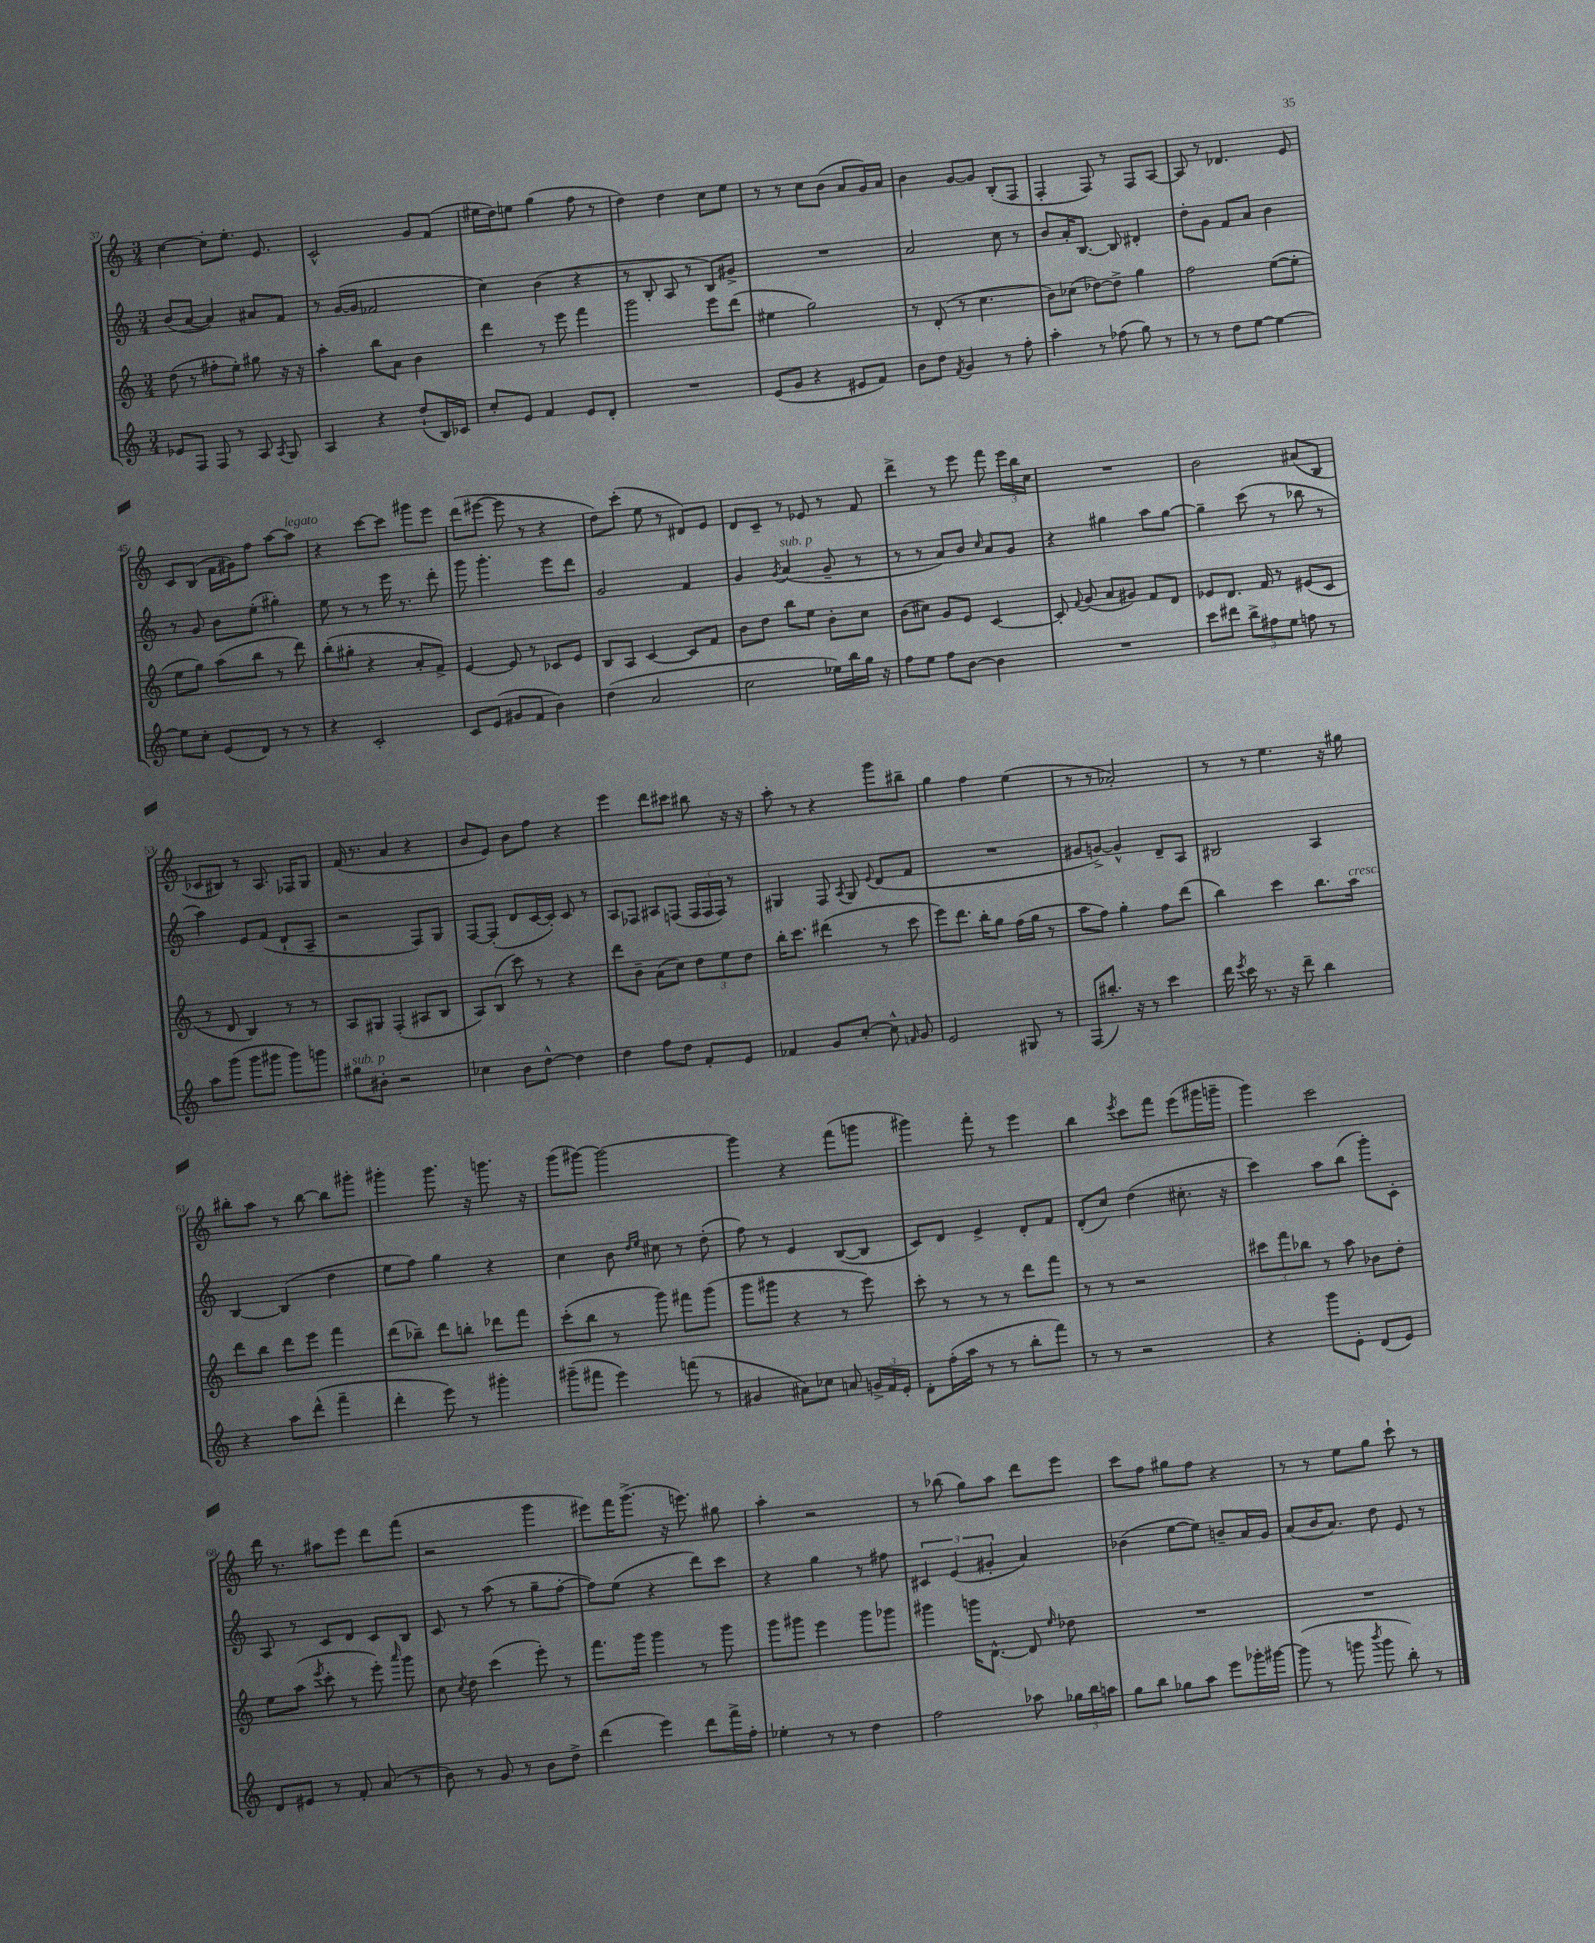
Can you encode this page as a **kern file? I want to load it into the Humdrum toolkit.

**kern	**kern	**kern	**kern
*part4	*part3	*part2	*part1
*staff4	*staff3	*staff2	*staff1
*clefG2	*clefG2	*clefG2	*clefG2
*k[]	*k[]	*k[]	*k[]
*M3/4	*M3/4	*M3/4	*M3/4
=37	=37	=37	=37
8e-X/L	(8dd\	(8b/L	[4cc\
8F/J	8r	[8a/J	.
8F/	8ff#X'\L	4a/])	8cc'\L]
8r	8ee'\J)	.	8.ee'\J
8A/	8gg#X\	8a#X/L	.
.	.	.	8.e/
8qA/	.	.	.
8G/	16r	8f/J	.
.	16r	.	.
=38	=38	=38	=38
4A/	4aa'\	8r	2c^^/
.	.	([16g/LL	.
.	.	16g/JJ]	.
4r	8bb\L	2f-X/	.
.	8a\J	.	.
(8dd`/L	4b\	.	8g/L
16B/L)	.	.	(8f/J
16c-X/JJ	.	.	.
=39	=39	=39	=39
8cc'/L	4ddd\	4cc\)	16ee#X\LL
.	.	.	16dd\J)
8e/J	.	.	8een\J
4f/	8r	(4b\	(4gg\
.	8eee\	.	.
8e/L	4fff\	4r	8ff\
8d'/J	.	.	8r
=40	=40	=40	=40
2.r	2ggg\	8r	4dd\)
.	.	8B'/	.
.	.	8A/	4dd\
.	.	8r	.
.	8eee\L	8B/L)	8cc\L
.	(8ddd\J	8g#X^/J	8ee\J
=41	=41	=41	=41
(8e/L	4ee#X\	2.r	8r
8g/J	.	.	8r
4r	2gg\)	.	8cc\L
.	.	.	(8b\J
8e#X/L	.	.	8a/L
8f/J)	.	.	16g/L)
.	.	.	16a/JJ
=42	=42	=42	=42
8b\L	8r	2a/	4b\
8dd\J	(8d'/	.	.
8qf/	.	.	.
4g/	8r	.	[8g/L
.	4.cc\	.	8g/J]
8r	.	8cc\	(8B'/L
8ff'\	.	8r	8F/J
=43	=43	=43	=43
4aa'\	8b\L)	8b/L	4F'/
.	(8cc-X\J	16a'/K	.
.	.	[8.B/J	.
8r	[8dd-X\L)	.	8F/)
(8ff-X\	8dd-^\J]	8B/]	8r
8gg\)	4gg\	4d#X'/	8F/L
8r	.	.	[8A/J
=44	=44	=44	=44
8r	2ff\	8dd'\L	8A/]
8r	.	8g\J	8r
8dd\L	.	8f/L	4.d-X/
[8ee\J	.	8a/J	.
4ee\_	([8ee\L	4b\	.
.	8ee'\J]	.	8e/
!!LO:LB:g=z
=45	=45	=45	=45
8ee\L]	8ee\L	8r	8c/L
8cc'\J	8gg\J)	8g/	(8B/J
(8e/L	(8aa\L	8b\L	16f\LL
.	.	.	16g#X\J)
8d/J)	8bb\J	(8ee'\J	8ff\J
8r	8r	4gg#X'\)	[8aa\L
!	!	!	!LO:TX:a:i:t=legato
8r	8ddd\)	.	8aa\J]
=46	=46	=46	=46
4r	(8bb'\L	8ee\	4r
.	8gg#X'\J	8r	.
2c'/	4r	8r	[8ccc\L
.	.	16eee\	8ccc\J]
.	.	8.r	.
.	8a'/L	.	8ggg#X\L
.	8f^/J)	8ddd'\	8eee\J
=47	=47	=47	=47
8c/L	[4e/	8ggg\	(8ddd\L
(8e/J	.	4.ggg'\	[8eee#X\J
8g#X/L	8e/]	.	8eee#\]
8f/J	8r	.	8r
4b\)	8c-X/L	8eee\L	4r
.	8e/J	8ddd\J	.
=48	=48	=48	=48
(4dd\	8B/L	2g/	8dd\L)
.	8A/J	.	(8ccc'\J
2a/	[4c/	.	8ee\
.	.	.	8r
.	8c/L]	4f/	8d#X/L)
.	8f/J	.	8e/J
=49	=49	=49	=49
2cc\	8b\L	4g/	8d/L
.	8dd\J	.	8c~/J
.	.	8qg/	.
!	!	!LO:TX:a:i:t=sub. p	!
.	8bb\L	(4a/	8r
.	8ee\J	.	8e-X/
16ee-X\LL)	8b'\L	8g~/	8r
16bb\	.	.	.
16gg\JJ	8cc\J	8r	8f/
16r	.	.	.
=50	=50	=50	=50
8ff\L	(8b\L	8r	4ddd^\
8ee\J	8cc#X\J)	8r	.
8ff\L	8g/L	8a/L)	8r
[8b\J	8e/J	8b/J	8eee\
.	.	16qqcc/	.
4b\]	[4c/	8a/L	8fff\
.	.	8g/J	24eee\LL
.	.	.	24bb\
.	.	.	24cc\JJ
=51	=51	=51	=51
2.r	8c'/]	4r	2.r
.	8qqf/	.	.
.	(8g/	.	.
.	8a/L	4gg#X\	.
.	8g#X/J)	.	.
.	8f/L	8aa\L	.
.	8d/J	[8gg#\J	.
=52	=52	=52	=52
8ccc\L	8e-X/L	4gg#~\]	2b\
8ddd#X\J	8.d/J	.	.
12bb^\L	.	(8ccc\	.
.	16f/	.	.
12ff#X\	.	.	.
.	8r	8r	.
12ee\J	.	.	.
8ffn\	(8e#X/L	8bb-X\	(8a#X/L
8r	8c/J	8r	8B/J
!!LO:LB:g=z
=53	=53	=53	=53
8aa\L	8r	4aa\)	8c-X/L
(8ggg\J	8d/	.	8B#X/J)
8ggg\L	4B/)	8e/L	8r
8ggg#X\J	.	(8f/J	8.A/
8ggg#\L)	8r	8d`/L	.
.	.	.	16F-X/KL
8gggn\J	8r	8A~/J	8G/J
=54	=54	=54	=54
!LO:TX:a:i:t=sub. p	!	!	!
8gg#X\L	8A/L	2r	(16f/
.	.	.	8.r
8b#X'\J	8G#X/J	.	.
2r	(4F'/	.	4a/
.	8A#X/L	8F/L)	4r
.	8B/J	8G/J	.
=55	=55	=55	=55
4cc-X\	8A/L)	[8F/L	8b/L
.	(8B/J	(8F'/J]	8e/J)
8b\L	8ccc\)	8d/L	8b\L
[8dd^^\J	8r	[16c/L	8ff\J
.	.	16c'/JJ])	.
4dd\]	4r	8c/	4r
.	.	8r	.
=56	=56	=56	=56
4dd\	8ddd\L	8A/L	4eee\
.	8b~\J	8F-X/J	.
8ff\L	(8a\L	8A#X/L	8ddd\L
8dd\J	8cc\J)	(8Fn/J	8ccc#X\J
8f'/L	12dd\L	24F/LL	8bb#X\
.	.	24F/	.
.	12ee\	24F/JJ)	.
8e/J	.	8r	16r
.	12dd\J	.	.
.	.	.	16r
=57	=57	=57	=57
4f-X/	16bb'\KL	4G#X/	8aa'\
.	8.ccc\J	.	.
.	.	.	8r
8g/L	(4ddd#X\	8F/	4r
.	.	8qA/	.
[8cc'/J	.	8G#/	.
.	.	8qqe/	.
8cc^^\]	8r	(8d/L	8ggg\L
16qqfn/	.	.	.
8g/	8ccc\	8f/J	8bb#X~\J
=58	=58	=58	=58
2e/	8eee\L)	2.r	4gg\
.	8.ddd\J	.	.
.	.	.	4ff\
.	16bb'\KL	.	.
.	8gg\J	.	.
8G#X/	(16ff\LL	.	(4ee\
.	16gg\JJ	.	.
8r	8r	.	.
=59	=59	=59	=59
(8F/L	8aa\L	8g#X/L	8r
8.bb#X'/J)	8ff\J)	[8gn^/J)	8r
.	4gg'\	4g^^/]	2a-X'/)
16r	.	.	.
8r	.	.	.
4ccc\	8ff\L	8d~/L	.
.	(8ddd\J	8A/J	.
=60	=60	=60	=60
16ddd\	4bb\)	2B#X/	8r
8qeee/	.	.	.
16ccc\	.	.	.
8.r	.	.	8r
.	4ccc\	.	4.ee\
16r	.	.	.
8ddd~\	.	.	.
4bb\	8.bb\L	4A/	.
.	.	.	16r
!	!LO:TX:a:i:t=cresc.	!	!
.	16aa\Jk	.	16gg#X\
!!LO:LB:g=z
=61	=61	=61	=61
4r	8ddd\L	[4B/	8bb#X'\L
.	8bb\J	.	8aa\J
8aa\L	8ddd\L	(4B/]	8r
(8ddd^^\J	8eee\J	.	[8bb#\
4fff~\	4fff\	4dd\	8bb#\L]
.	.	.	8ggg#X'\J
=62	=62	=62	=62
4ddd'\	(8ddd\L	8ee\L	4ggg#X'\
.	8bb-X~\J)	8ff\J)	.
8eee\)	8ddd\L	4gg\	8.ggg#\
8r	8bbn'\J	.	.
.	.	.	16r
4ggg#X'\	8ddd-X\L	4r	8.gggn\
.	8fff\J	.	.
.	.	.	16r
=63	=63	=63	=63
(8ggg#X~\L	(8ccc'\L	4cc\	(8ggg\L
8fff#X\J	8bb\J	.	[8ggg#X\J)
4eee\)	8r	8b\	2ggg#\_
.	.	16qqdd/LL	.
.	.	16qqee/JJ	.
.	8ggg\)	8cc#X\	.
(8fffn\	8fff#X\L	8r	.
8r	(8ggg\J	(8dd'\	.
=64	=64	=64	=64
4g#X/	8ggg\L	8ff\)	4ggg#\]
.	8ggg#X\J	8r	.
8a#X\L)	4r	4e/	4r
8cc-X\J	.	.	.
8an/	8r	([8B/L	(8fff\L
24gn^/LL	8eee\)	8B/J]	8gggn\J
24f/	.	.	.
24e'/JJ	.	.	.
=65	=65	=65	=65
8d'\L	8ccc'\	8c/L)	4ggg#X\)
(16ff'\L	8r	8d/J	.
16aa\JJ	.	.	.
8r	8r	4e^/	8fff'\
8r	8r	.	8r
8bb'\L	8ddd\L	8d'/L	4eee\
8fff\J)	8fff\J	8f/J	.
=66	=66	=66	=66
8r	8r	(8d'/L	4bb\
8r	8r	8cc/J)	.
.	.	.	8qeee/
2r	2r	(4dd\	8ccc\L
.	.	.	8fff\J
.	.	8.cc#X'\	(8eee\L
.	.	.	16ggg#X\L
.	.	16r	16gggn~\JJ
=67	=67	=67	=67
4r	12ccc#X\L	4ccc\)	4ggg\)
.	12fff\	.	.
.	12bb-X\J	.	.
8ggg\L	8r	8aa\L	2ccc\
8e'\J	8aa\	(8bb\J	.
(8d/L	8b-X\L	8ggg'\L)	.
8e/J)	8dd'\J	8c'\J	.
!!LO:LB:g=z
=68	=68	=68	=68
8d/L	8ee\L	8A/	16ddd\
.	.	.	8.r
8e#X/J	(8aa\J	8r	.
.	8qeee/	.	.
8r	8ccc'\	8c/L	8aa#X\L
8f'/	8r	8d/J	8eee\J
(8a/	8eee'\)	8c/L	8ddd\L
.	16qqaaa/	.	.
8r	8ggg\	8B/J	(8fff\J
=69	=69	=69	=69
8b\)	8cc\	8c/	2r
.	8qcc/	.	.
8r	8dd\	8r	.
8g/	(4ccc\	(8aa\	.
8r	.	8r	.
8b\L	8eee'\)	8gg~\L	4ggg\
8dd^\J	8r	[8ff'\J	.
=70	=70	=70	=70
(4ddd\	8.fff\L	8ff\L])	8eee#X\L)
.	.	(8ee\J	16fff\K
.	16ggg\Jk	.	(8.ggg^\J
4eee\)	4ggg\	4r	.
.	.	.	16r
.	.	.	8.eeen\)
8ddd\L	8r	8ddd\L)	.
16fff^\L	8ggg\	8ccc\J	8gg#X\
16ff'\JJ	.	.	.
=71	=71	=71	=71
4ee-X'\	8ggg\L	4r	4aa'\
.	8ggg#X\J	.	.
8r	4eee\	4gg\	2r
8r	.	.	.
4dd\	8ggg#\L	8r	.
.	8ggg-X\J	8ff#X\	.
=72	=72	=72	=72
2ff\	4ggg#X\	6c#X/	8r
.	.	.	(8bb-X\
.	.	(6e/	.
.	16gggn\KL	.	8gg\L)
.	[8.d^^\J	.	.
.	.	6g#X'/	.
.	.	.	8aa\J
8aa-X\	8d/]	4a/)	8ddd\L
.	16qqee/	.	.
24gg-X\LL	8dd-X\	.	8eee\J
24bb\	.	.	.
24aan\JJ	.	.	.
=73	=73	=73	=73
8gg\L	2.r	(4b-X\	8ccc\L
8bb\J	.	.	8ff\J
8gg-X\L	.	[8ee\L	8gg#X\L
8aa\J	.	8ee\J])	8ff\J
8eee\L	.	8bn~/L	4r
16ggg-X'\L	.	16a/L	.
[16ggg#X\JJ	.	16g/JJ	.
=74	=74	=74	=74
(8ggg#\]	2.r	(8a/L	8r
8r	.	16b/K	8r
.	.	8.a/J)	.
8gggn\	.	.	8ee\L
8qbbb/	.	.	.
8ggg\	.	8dd\	8gg\J
8bb'\)	.	8e/	8ccc`\
8r	.	8r	8r
==	==	==	==
*-	*-	*-	*-
